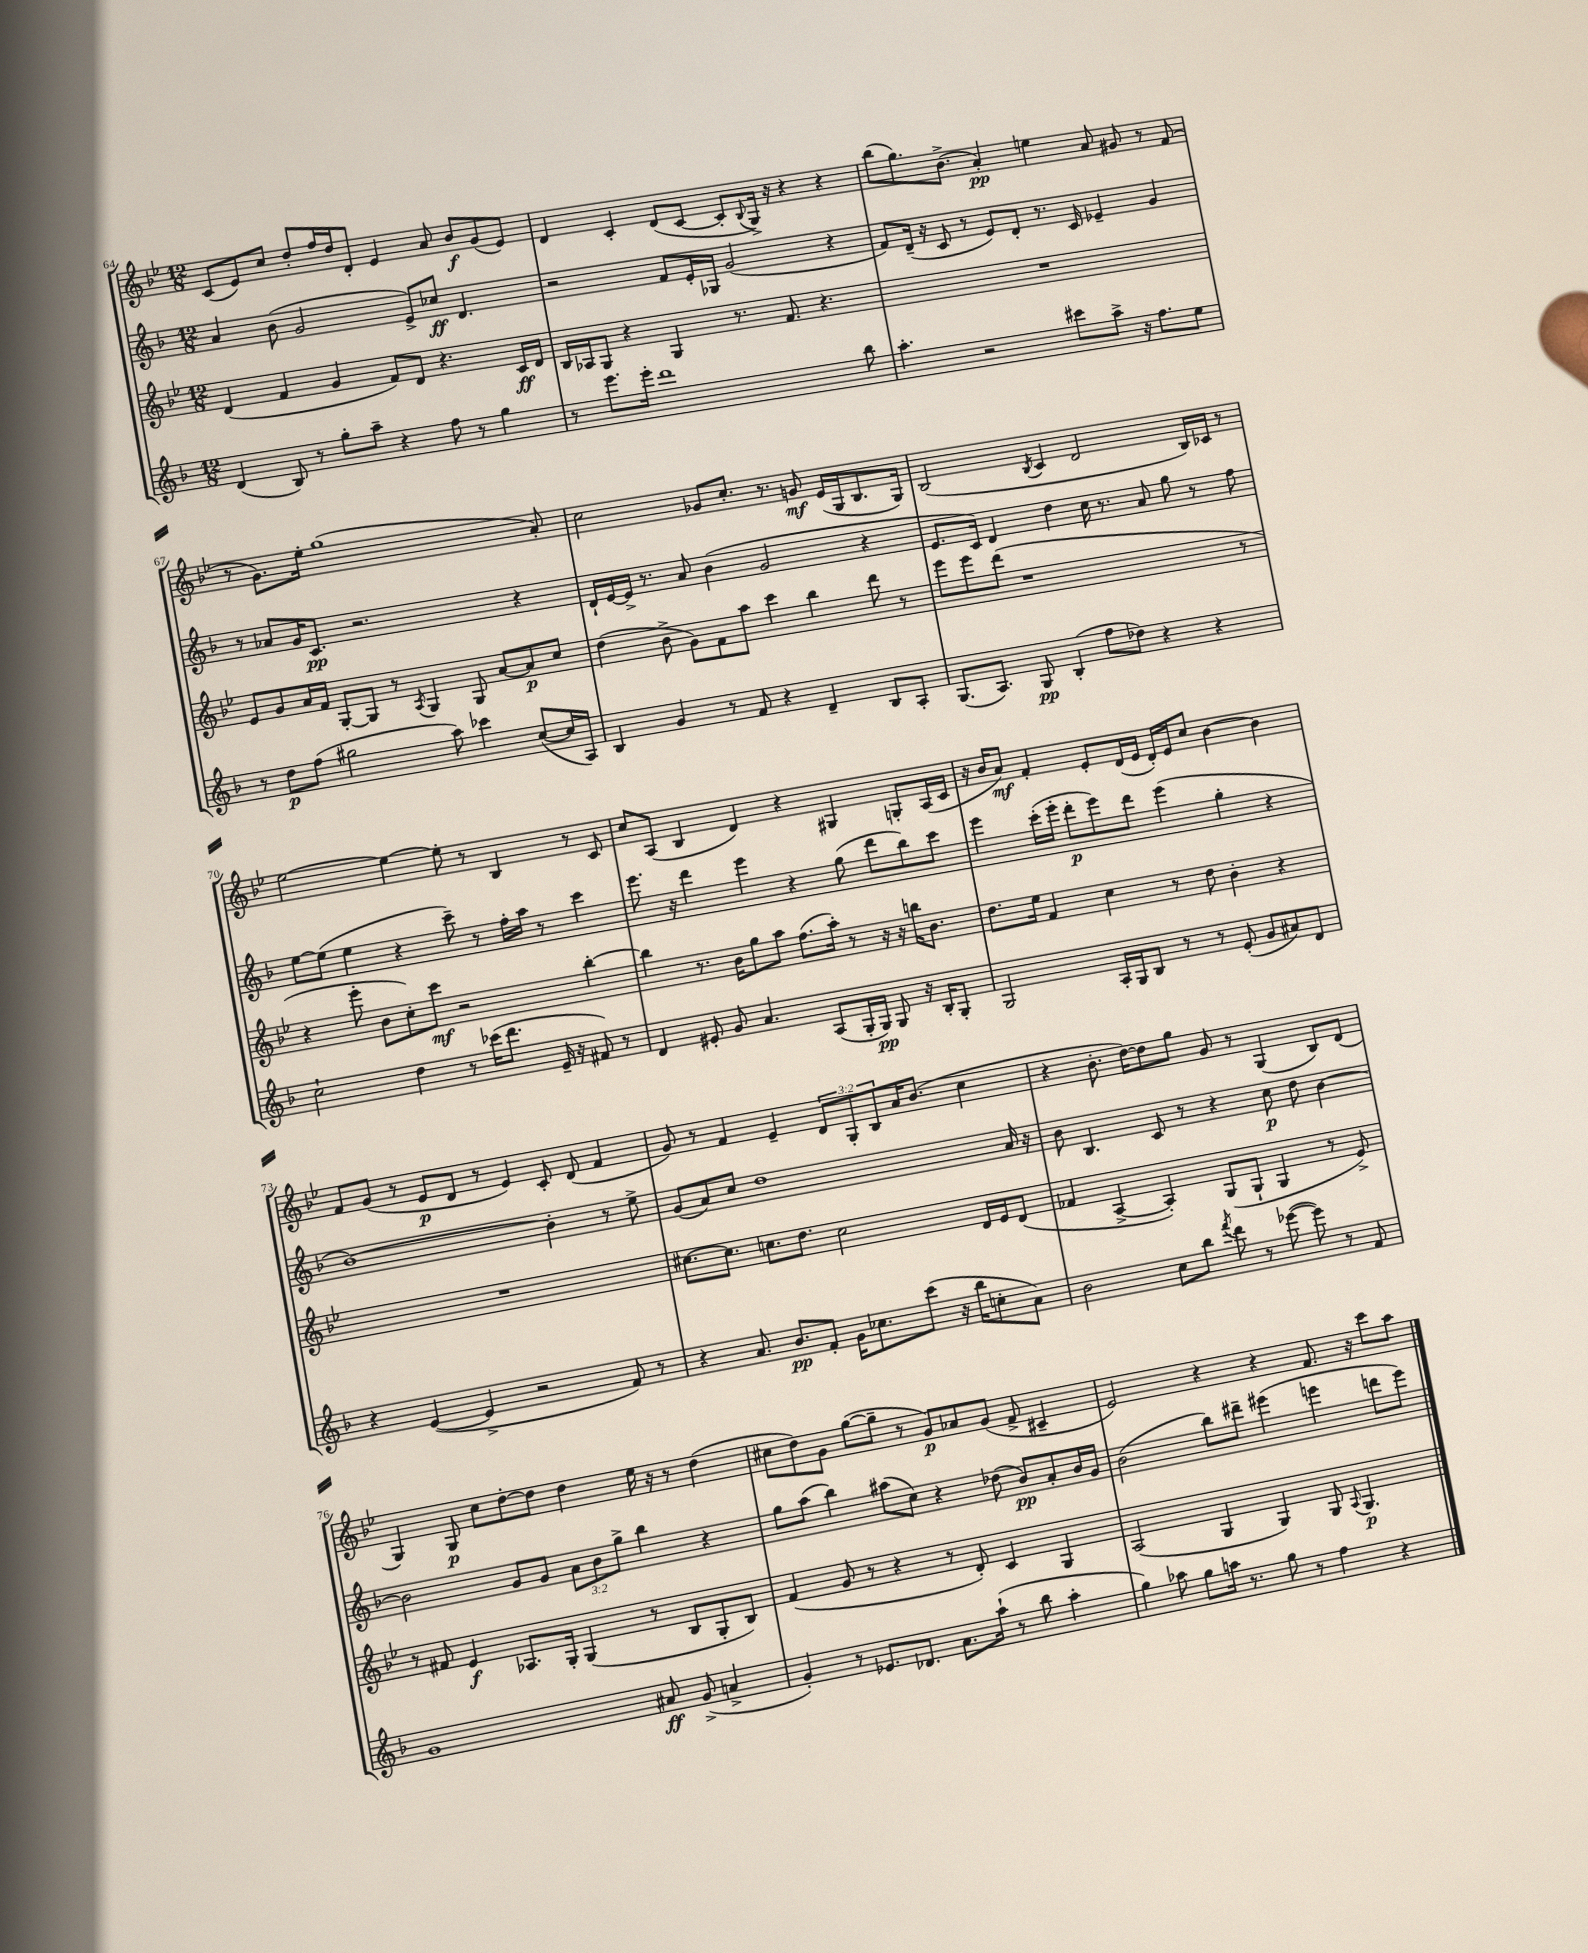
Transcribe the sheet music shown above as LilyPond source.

<<
\new StaffGroup <<
\new Staff = "s0" {
    \clef treble \key bes \major \numericTimeSignature \time 12/8 \override Staff.TupletNumber.text = #tuplet-number::calc-fraction-text
    c'8( ees'8) c''8 d''8-. f''16 d''16 d'8-. ees'4 a'8 bes'8\f g'8( ees'8) |
    d'4 c'4-. d'8( c'8~ c'8-. \appoggiatura { bes8 } g16->) r16 r4 r4 |
    bes''8( g''8.) bes'8.->( a'4-.\pp) e''4 a'8 gis'8 r8 f'8( |
    r8 g'8.) ees''16-. g''1( a'8-.) |
    c''2 ges'8 c''8.-. r8. g'8\mf ees'16( g16 bes8. g16) |
    bes2( \acciaccatura { bes8 } c'4 d'2 bes16) ces'16 r8 |
    ees''2~ ees''4~ ees''8-. r8 bes4 r8 c'8 |
    c''8 a8( bes4 d'4) r4 gis4 g8-. a16( c'16 |
    r16 bes'16 a'8\mf) f'4-. ees'8-. d'16( ees'16 d'16-.) ees'16 c''8 bes'4~ bes'4 |
    f'8 g'8( r8 ees'8\p d'8 r8 ees'4) c'8-. d'8( f'4 |
    g'8) r8 f'4 ees'4-- \tuplet 3/2 { d'8 g8-. bes8 } a'16 bes'8.( c''4 |
    r4 bes'8.-. d''16~) d''8 g''8 g'8 r8 g4( bes8) d'8( |
    g4) g8\p c''8 d''8~-. d''8 d''4 ees''16 r16 r8 d''4( |
    cis''8 d''8) g'8 g''8~( g''8-- r8 g'8\p) aes'8 g'8( f'8-> cis'4-- |
    ees'2) r4 r4 f'8. r16 c'''8 a''8 \bar "|." |
}
\new Staff = "s1" {
    \clef treble \key f \major \numericTimeSignature \time 12/8 \override Staff.TupletNumber.text = #tuplet-number::calc-fraction-text
    a'4 bes'8( g'2 e'8->) ces''8\ff d'4. |
    r2 f'8 e'16-. ges16 g'2( r4 |
    f'8) d'16--( r16 c'8 r8 e'8) d'8-. r8. c'16 ees'4-- g'4 |
    r8 aes'8 g'16 c'8.\pp r2. r4 |
    d'16-! e'16~ e'16-> r8. a'8 bes'4( g'2 r4 |
    e'8. c'16) d'4 d''4 c''16 r8. a'8 g''8 r8 f''8 |
    e''8~ e''8( e''4 r4 c'''8--) r8 f''16-. a''16 r8 c'''4 |
    e'''8. r16 d'''4 e'''4 r4 g''8( d'''8 bes''8) c'''8 |
    e'''4 c'''16-.( e'''16-. d'''8-.\p e'''8) d'''8 e'''4( g''4-. r4 |
    bes'1~) bes'4-. r8 e''8-> |
    g'8( a'8) c''8 d''1 a'16 r16 |
    bes'8 bes4. c'8 r8 r4 c''8\p d''8 bes'4~ |
    bes'2 g'8 g'8 \tuplet 3/2 { a'8 bes'8 g''8-> } bes''4 r4 |
    g''8 a''8( bes''4) ais''8( c''8) r4 des''8( bes'8\pp) a'8-. bes'16 g'16 |
    bes'2( bes''8) dis'''8-- eis'''4( e'''4 d'''8 e'''8) \bar "|." |
}
\new Staff = "s2" {
    \clef treble \key bes \major \numericTimeSignature \time 12/8
    d'4( f'4 g'4 f'8) d'8 r4. c'16\ff d'16 |
    bes16 aes16 g8 r4 g4 r8. f'8. r4. |
    R1. |
    ees'8 g'8 a'16 f'16 g8~-. g8 r8 \acciaccatura { a8 } g4 g8 a'8~ a'8\p c''8 |
    d''4( bes'8-> g'8) f'8 a''8 c'''4 bes''4 d'''8 r8 |
    ees'''8 ees'''8 d'''8( r1 r8 |
    r4 ees'''8-. bes'8 c''8-.) c'''8\mf r2 bes''4~-. |
    bes''4 r8. bes'16 g''8 a''8 f''8.( a''16-.) r8 r16 r16 b''16 bes'8. |
    d''8. ees''16 f'4 c''4 r8 d''8 bes'4-. r4 |
    R1. |
    cis''8.~ cis''8. c''8. d''8. c''2 d'16 ees'16 d'8( |
    fes'4 a4~-> a4-.) g8( g8-! g4 r8 ees'8->) |
    r8 fis'8 ees'4\f aes8. g16-. g4( r8 bes8 g8-. bes8) |
    f'4( g'8 r8 r4 r8 d'8-.) c'4 g4 |
    a2( g4 g4) g8 \appoggiatura { a8 } g4.\p \bar "|." |
}
\new Staff = "s3" {
    \clef treble \key f \major \numericTimeSignature \time 12/8
    d'4( bes8) r8 g''8-. a''8-- r4 f''8 r8 g''4 |
    r8 e'''8. e'''16-. d'''1 bes''8 |
    a''4.-. r2 cis'''8 a''8-> r16 f''8. e''8 |
    r8 d''8\p f''8( gis''2 a''8) ces'''4 c''8~( c''16 a16) |
    bes4 g'4 r8 f'8 r4 d'4-- bes8 a8-. |
    g8.( a8.) g8\pp bes4-.( f''8 des''8) r4 r4 |
    c''2-! d''4 r8 ces'''16( d'''8. e'16-- r16 fis'8) r8 |
    d'4 eis'8-. g'8 a'4. a8( g16-. g16\pp) g8 r16 bes16-. g8-. |
    g2 a16-. g16 bes8 r8 r8 e'8-.( g'8 ais'8) d'8 |
    r4 e'4~( e'4-> r2 f'8) r8 |
    r4 a'8. bes'8.\pp f'8-. g'16 ces''8. c'''8( r16 bes''16 c''8-. a'8) |
    bes'2 c''8 bes''8 \acciaccatura { f'''8 } d'''8 r8 ees'''8~( ees'''8) r8 f'8 |
    g'1 ais'8\ff g'8->( a'4-> |
    g'4-.) r8 ees'8. des'8. a'8. a''16-!( r8 bes''8 a''4-. |
    g''4) aes''8 g''8 a''16 r8. g''8 r8 f''4 r4 \bar "|." |
}
>>
>>
\layout { \context { \Score currentBarNumber = #64 } }
